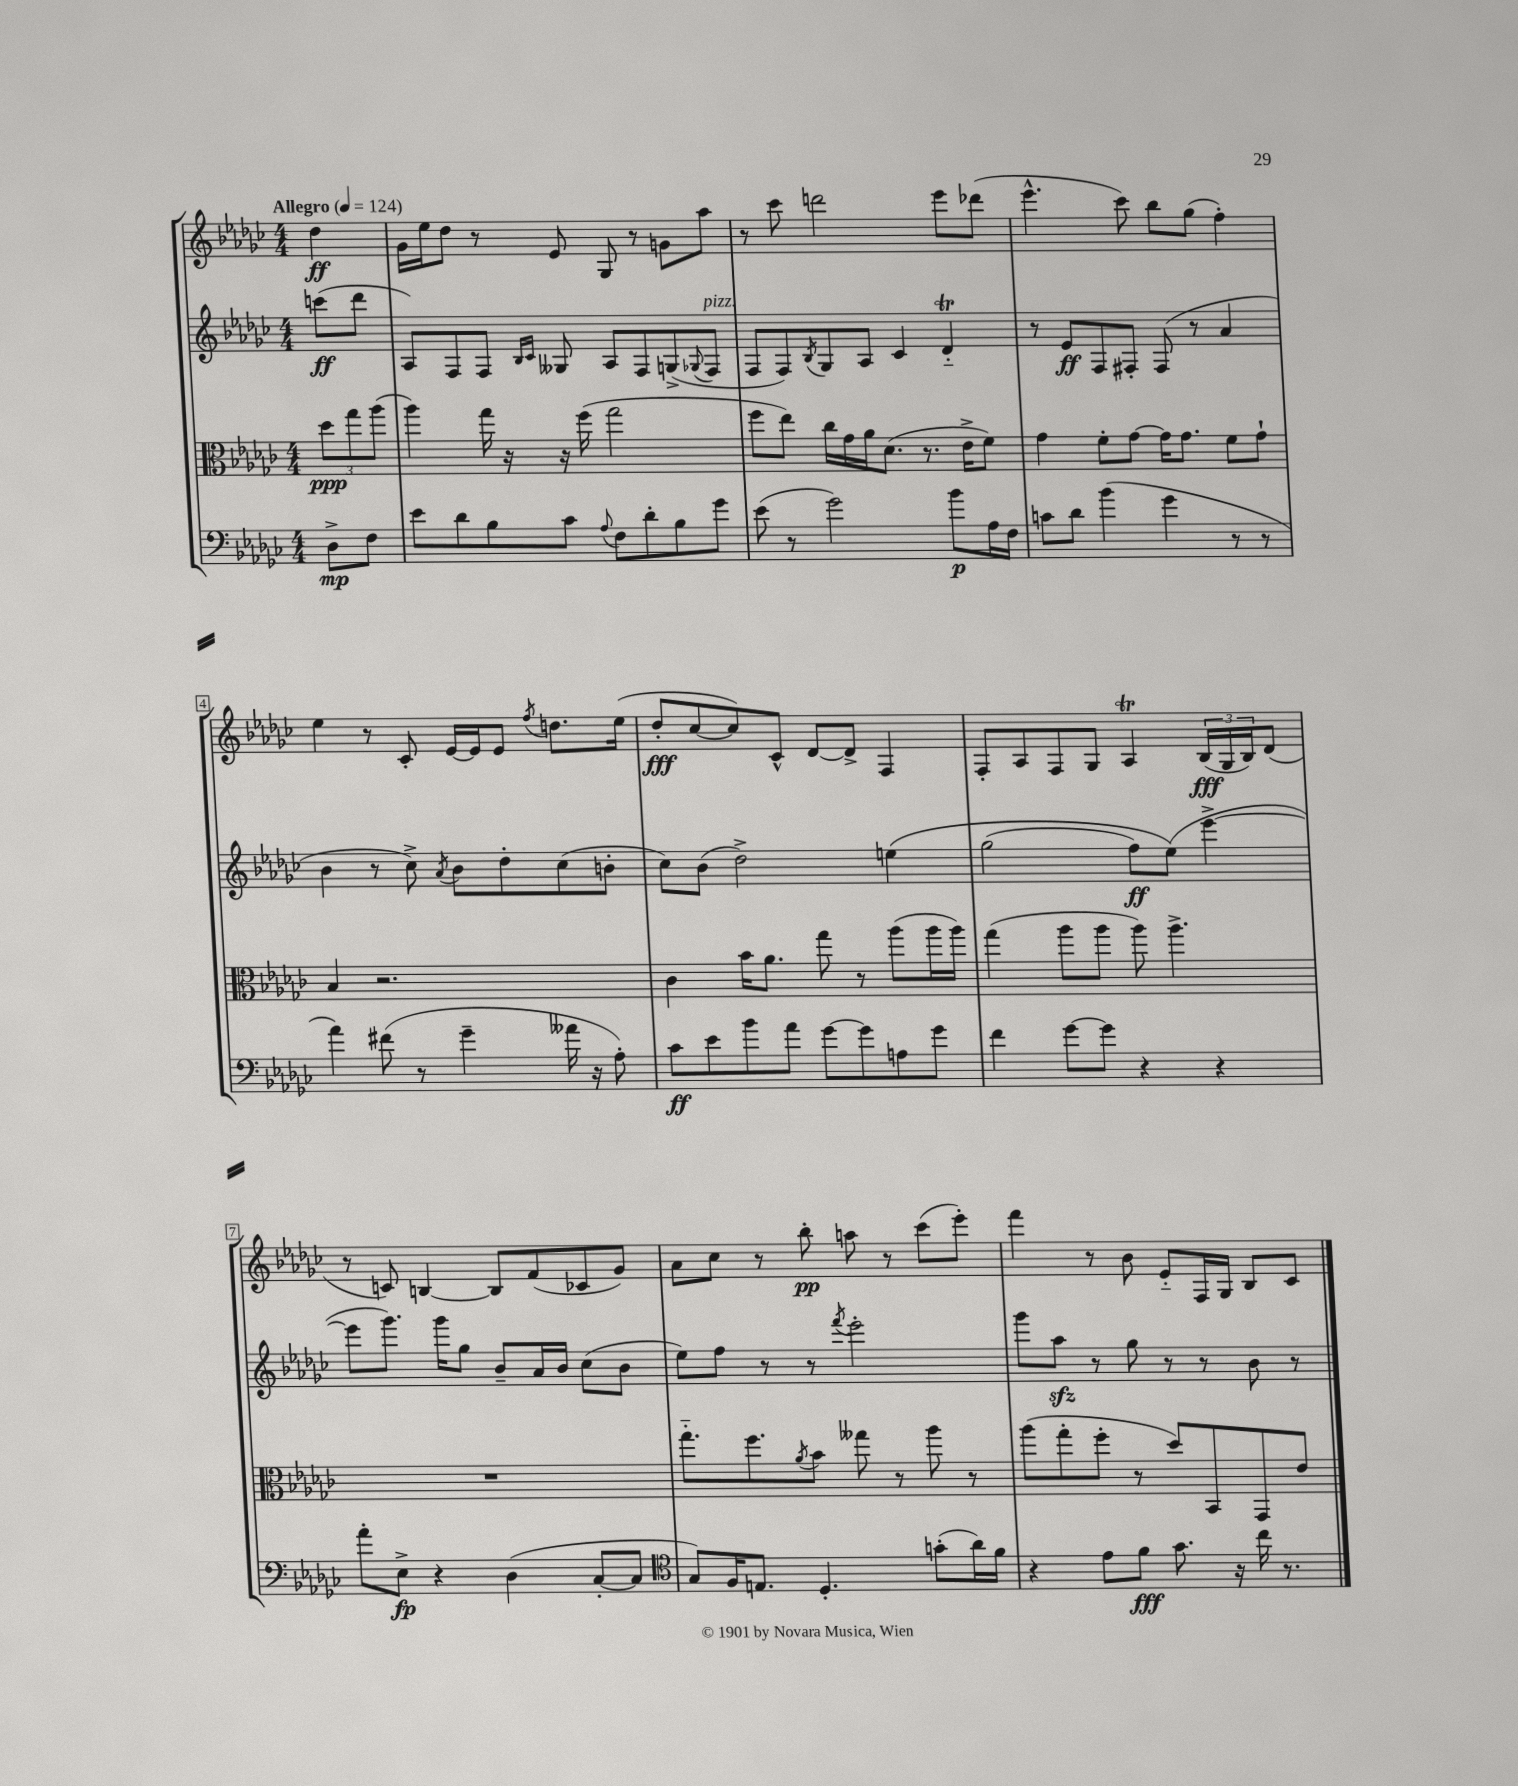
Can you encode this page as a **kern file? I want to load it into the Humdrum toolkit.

**kern	**kern	**kern	**kern
*staff4	*staff3	*staff2	*staff1
*clefF4	*clefC3	*clefG2	*clefG2
*k[b-e-a-d-g-c-]	*k[b-e-a-d-g-c-]	*k[b-e-a-d-g-c-]	*k[b-e-a-d-g-c-]
*M4/4	*M4/4	*M4/4	*M4/4
*MM124	*MM124	*MM124	*MM124
8D-^	12dd-	(8ccc	4dd-
.	12gg-	.	.
8F	.	8ddd-	.
.	(12aa-	.	.
=	=	=	=
8e-	4aa-)	8A-)	16g-
.	.	.	16ee-
8d-	.	8F	8dd-
8B-	16gg-	8F	8r
.	16r	.	.
.	.	16qqB-	.
.	.	16qqc-	.
8c-	16r	8G--	8e-
.	(16ff	.	.
8qqA-	.	.	.
8F	2gg-	8A-	8G-
8d-'	.	8F	8r
8B-	.	(8G^	8g
.	.	8qqG-	.
8g-	.	8F	8aa-
=	=	=	=
(8e-	8ff	8F	8r
8r	8ee-)	8F)	8ccc-
.	.	8qB-	.
2g-)	16cc-	8G-	2ddd
.	16g-	.	.
.	16a-	8A-	.
.	(8.d-	.	.
.	.	4c-	.
.	8.r	.	.
8b-	.	4d-'~	8eee-
.	16e-^	.	.
16A-	8f)	.	(8ddd-
16F	.	.	.
=	=	=	=
8c	4g-	8r	4.eee-^^
8d-	.	8e-	.
(4b-	8f'	8F	.
.	[8g-	8F#'	8ccc-)
4g-	16g-]	(8F#	8bb-
.	8.g-	.	.
.	.	8r	(8gg-
8r	8f	4a-	4ff')
8r	8g-`	.	.
=	=	=	=
4a-)	4B-	4b-	4ee-
(8f#	2.r	8r	8r
8r	.	8cc-^)	8c-'
.	.	8qa-	.
4g-~	.	8b-	[16e-
.	.	.	16e-]
.	.	8dd-'	8e-
.	.	.	8qff
16a--	.	(8cc-	8.dd
16r	.	.	.
8A-')	.	8b'	.
.	.	.	(16ee-
=	=	=	=
8c-	4c-	8cc-)	8dd-'
8e-	.	(8b-	[8cc-
8b-	16b-	2dd-^)	8cc-])
.	8.a-	.	.
8a-	.	.	8c-^^
[8g-	8gg-	.	[8d-
8g-]	8r	.	8d-^]
8A	(8aa-	&(4ee	4F
8g-	16aa-	.	.
.	16aa-)	.	.
=	=	=	=
4f	(4gg-	(2gg-	8F'
.	.	.	8A-
[8g-	8aa-	.	8F
8g-]	8aa-	.	8G-
4r	8aa-)	8ff)	4A-
.	4.aa-^	(8ee-&)	.
4r	.	[4eee-^	(24B-
.	.	.	24G-
.	.	.	24B-)
.	.	.	(8d-
=	=	=	=
8a-'	1r	8eee-]	8r
8E-^	.	8.ggg-)	8c)
4r	.	.	[4B
.	.	16ggg-	.
.	.	8gg-	.
(4D-	.	8b-~	8B]
.	.	16a-	(8f
.	.	16b-	.
[8C-'	.	(8cc-	8c-
8C-]	.	8b-	8g-)
=	=	=	=
*clefC4	*	*	*
8G-)	8.gg-'~	8ee-)	8a-
16F	.	8ff	8cc-
8.E	8.ff	.	.
.	.	8r	8r
.	8qa-	.	.
4.D-'	8b-	8r	8bb-'
.	.	8qfff	.
.	8gg--	2eee-'	8aa
.	8r	.	8r
(8g'	8aa-	.	(8ccc-
16a-)	8r	.	8eee-')
16f	.	.	.
=	=	=	=
4r	(8aa-	8ggg-	4fff
.	8gg-'	8aa-	.
8e-	8ff'	8r	8r
8f	8r	8gg-	8b-
8.g-	8dd-)	8r	8e-'~
.	8BB-	8r	16F
16r	.	.	16G-
16cc-	8GG-	8b-	8B-
8.r	.	.	.
.	8e-	8r	8c-
==	==	==	==
*-	*-	*-	*-
